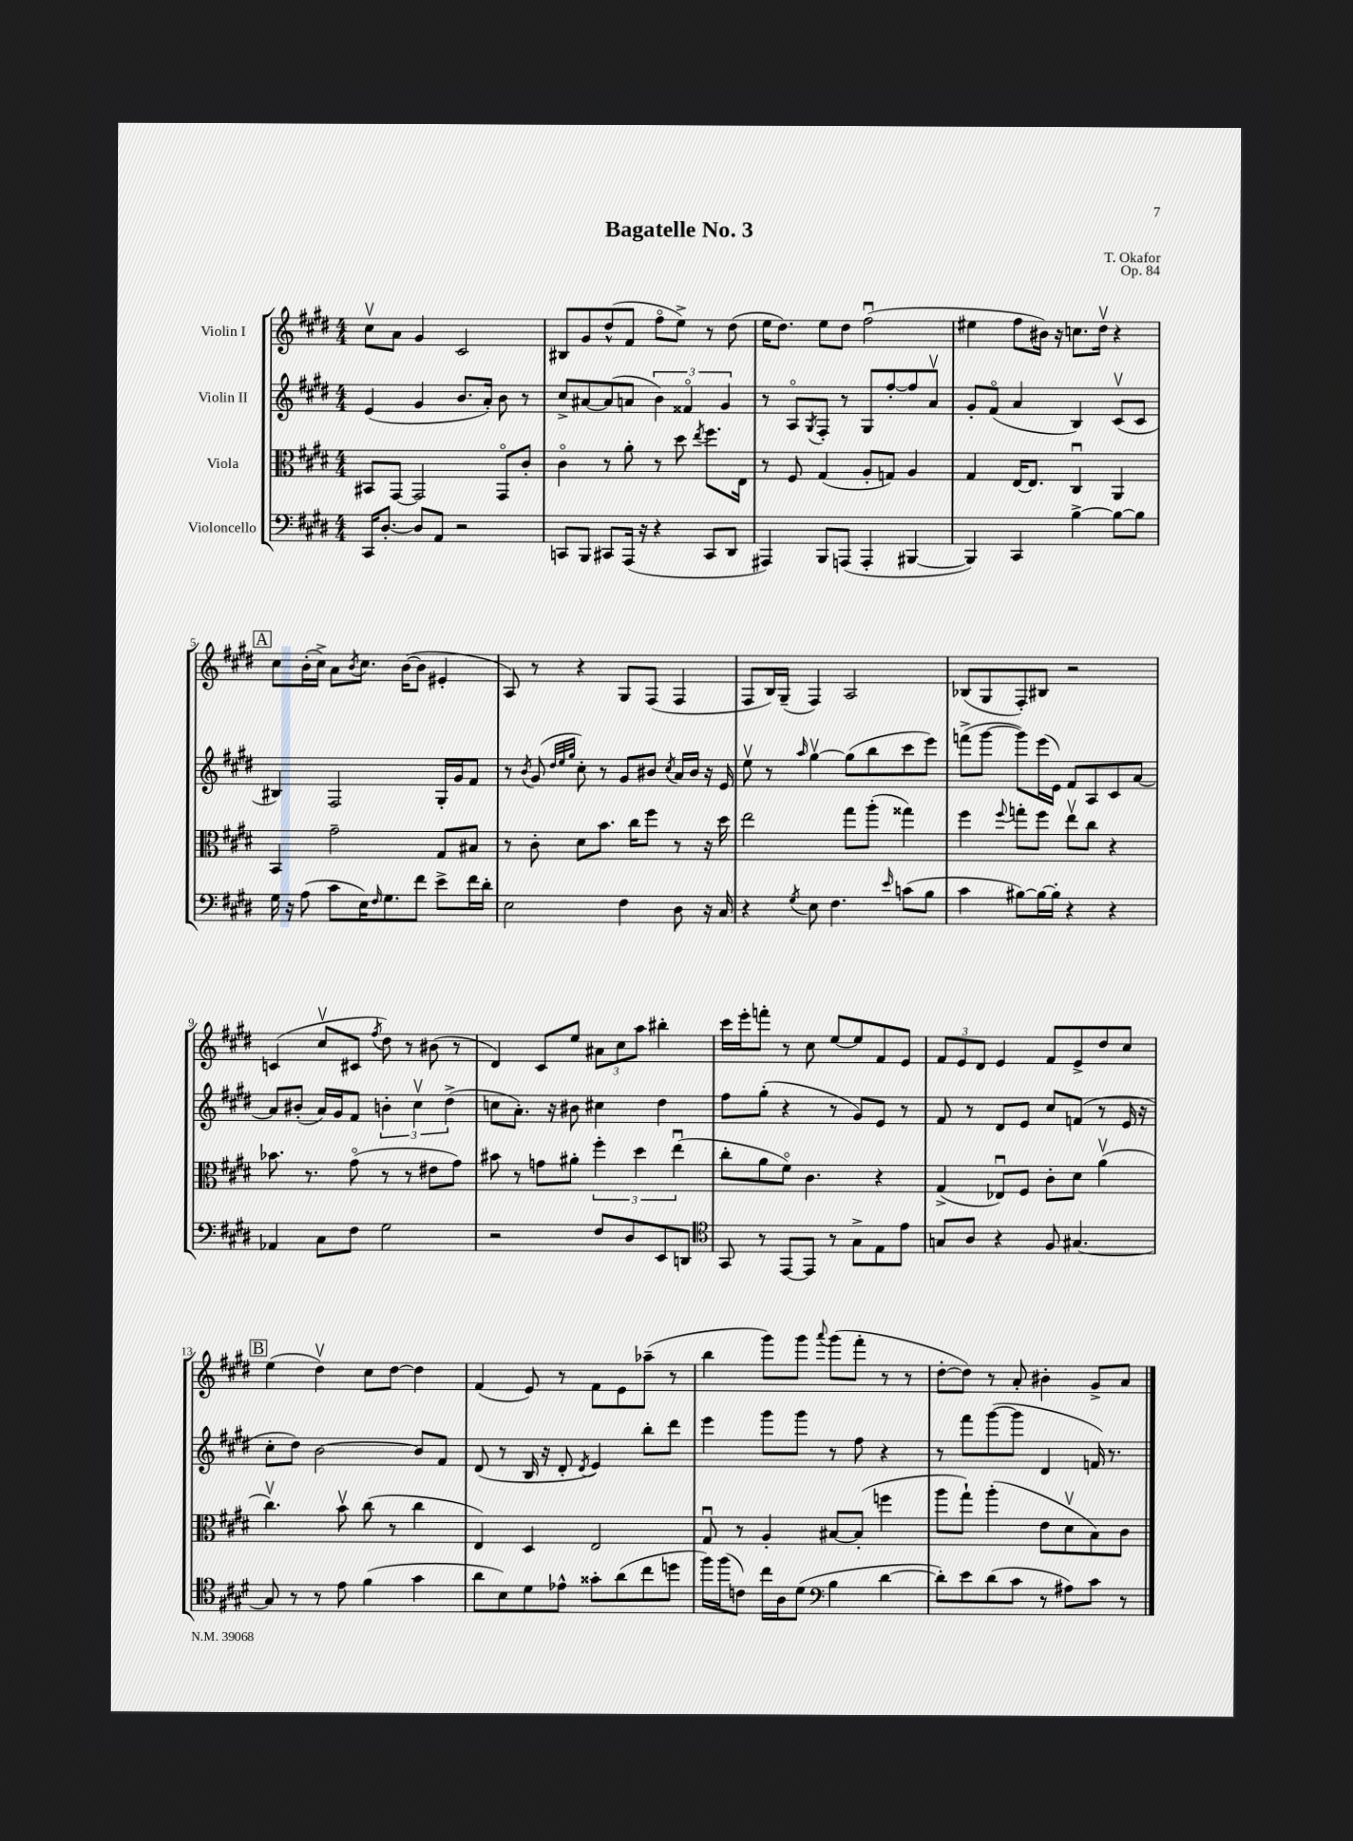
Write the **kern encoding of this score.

**kern	**kern	**kern	**kern
*staff4	*staff3	*staff2	*staff1
*clefF4	*clefC3	*clefG2	*clefG2
*k[f#c#g#d#]	*k[f#c#g#d#]	*k[f#c#g#d#]	*k[f#c#g#d#]
*M4/4	*M4/4	*M4/4	*M4/4
16CC#	8BB#	(4e	8cc#v
[8.D#'	.	.	.
.	[8GG#	.	8a
8D#]	2GG#]	4g#	4g#
8AA	.	.	.
2r	.	8.b	2c#
.	.	16a')	.
.	8GG#o	8b	.
.	8c#'	8r	.
=	=	=	=
8CC	4c#o	8cc#^	8B#
8BBB	.	[8a#	8g#
8CC#	8r	(8a#]	(8dd#^^
(16AAA	8a'	8a	8f#
16r	.	.	.
4r	8r	6b)	8ff#o
.	8dd#	.	8ee^)
.	.	6f##o	.
.	8qee	.	.
8CC#	8.ff#	.	8r
.	.	6g#	.
8DD#	.	.	(8dd#
.	16E	.	.
=	=	=	=
4AAA#)	8r	8r	16ee
.	.	.	8.dd#)
.	8F#	8Ao	.
.	.	8qG#	.
8BBB	(4G#	8F#'	8ee
(8AAA	.	8r	8dd#
4AAA'	8A'	8G#	(2ff#u
.	8G)	[8ff#'	.
[4BBB#	4A	8ff#]	.
.	.	8av	.
=	=	=	=
4BBB#])	4G#	8g#'	4ee#
.	.	(8f#o	.
4CC#	[16E	4a	8ff#
.	8.E]	.	.
.	.	.	16b#)
.	.	.	16r
[4B^	4C#u	4B)	8.cc
.	.	.	16dd#v
8B_	4AA	(8c#v	4r
8B]	.	8c#	.
=	=	=	=
16G#	4BB	4B#)	8cc#
16r	.	.	.
(8A	.	.	(16b'
.	.	.	16cc#^)
8c#	2g#~	2F#	8a
.	.	.	8qb
16E)	.	.	8.cc#
16qqF#	.	.	.
8.G#	.	.	.
.	.	.	([16b
8f#	.	.	8b]
8e^	8G#	16G#'	4e#'
.	.	16g#	.
16f#	8B#	8f#	.
16d#'	.	.	.
=	=	=	=
2E	8r	8r	8A)
.	.	8qb	.
.	8c#'	(8g#	8r
.	.	32qqdd#	.
.	.	32qqee	.
.	.	32qqgg#	.
.	8d#	8cc#')	4r
.	8.b	8r	.
4F#	.	8g#	8G#
.	16cc#	.	.
.	8ff#	8b#	(8F#
.	.	8qcc#	.
8D#	8r	16a	4F#
.	.	16b#	.
16r	16r	16r	.
16C#	16dd#	16e	.
=	=	=	=
4r	2ee	8eev	8F#
.	.	8r	16B)
.	.	.	(16G#~
8qG#	.	16qqaa	.
8E	.	[4gg#v	4F#)
4.F#	.	.	.
.	8gg#	(8gg#]	2A
.	(8aa'	8bb	.
16qqe	.	.	.
(8c	4gg##)	8ccc#	.
8B	.	8eee)	.
=	=	=	=
4c#	4ff#	(8fff^	(8B-
.	.	[8ggg#	8G#
.	8qqff#	.	.
[8B#)	8gg'	8ggg#])	8F#')
16B#_	8ff#	(16eee	8B#
16B#']	.	16e)	.
4r	8eev	8f#	2r
.	8cc#	8A	.
4r	4r	8c#	.
.	.	[8a	.
=	=	=	=
4AA-	8.b-	8a]	(4c
.	.	(8b#'	.
.	8.r	.	.
8C#	.	16a)	8cc#v
.	.	16g#	.
8F#	(8g#o	8f#	8c#
.	.	.	8qff#
2G#	8r	6b'	8dd#)
.	8r	.	8r
.	.	6cc#v	.
.	8e#	.	(8b#
.	.	(6dd#^	.
.	8g#)	.	8r
=	=	=	=
2r	8b#	8cc	4d#)
.	8r	8.a')	.
.	8g	.	8c#
.	.	16r	.
.	8a#'	8b#	8ee
8F#	6ff#'	4cc#	12a#
.	.	.	12cc#
8D#	.	.	.
.	6dd#	.	12aa
8EE	.	4dd#	4bb#'
.	(6eeu	.	.
8DD	.	.	.
=	=	=	=
*clefC4	*	*	*
8GG#	8cc#'	8ff#	16ccc#
.	.	.	16eee'
8r	8a	(8gg#'	8fff'
[8EE	8f#o)	4r	8r
8EE]	4.c#	.	8cc#
8r	.	8r	[8ee
8G#^	.	8g#)	8ee]
8E	4r	8e	8f#
8e	.	8r	8e
=	=	=	=
8G	(4G#^	8f#	12f#
.	.	.	12e
8A	.	8r	.
.	.	.	12d#
4r	8E-u)	8d#	4e
.	8F#	8e	.
8F#	8c#'	8cc#	8f#
[4.G#	8d#	(8f	8e^
.	(4av	8r	8dd#
.	.	16e	8cc#
.	.	16r	.
=	=	=	=
8G#]	4.cc#v)	8cc#'	(4ee
8r	.	8dd#)	.
8r	.	[2b	4dd#v)
8e	8bv	.	.
(4f#	(8cc#	.	8cc#
.	8r	.	[8dd#
4g#	4cc#	8b]	4dd#]
.	.	8f#	.
=	=	=	=
8a	4E)	(8d#	(4f#
8B)	.	8r	.
8d#	4D#	16B	8e)
.	.	16r	.
8e-^^	.	8d#'	8r
.	.	8qd#	.
8g##'	2E	4e)	8f#
(8a	.	.	8e
8cc#	.	8bb'	(8aa-~
8dd	.	8ddd#	8r
=	=	=	=
16ff#)	8G#u	4eee	4bb
(16ff#	.	.	.
8c)	8r	.	.
16cc#	4A'	8ggg#	8ggg#)
16A	.	.	.
(8d#	.	8ggg#	8ggg#
*clefF4	*	*	*
.	.	.	8qqaaa
4B	[8B#	8r	(8ggg#
.	(8B#']	8ff#	8fff#'
[4d#	4ff	4r	8r
.	.	.	8r
=	=	=	=
8d#'])	8aa	8r	[8dd#'
8e	8gg#`)	8fff#	8dd#])
(8d#	(4aa'	([8ggg#	8r
8c#	.	8ggg#]	8a'
8r	8e	4d#	4b#'
8A#)	8d#v	.	.
8c#	8B)	16f)	8g#^
.	.	8.r	.
8r	8c#	.	8a
==	==	==	==
*-	*-	*-	*-
